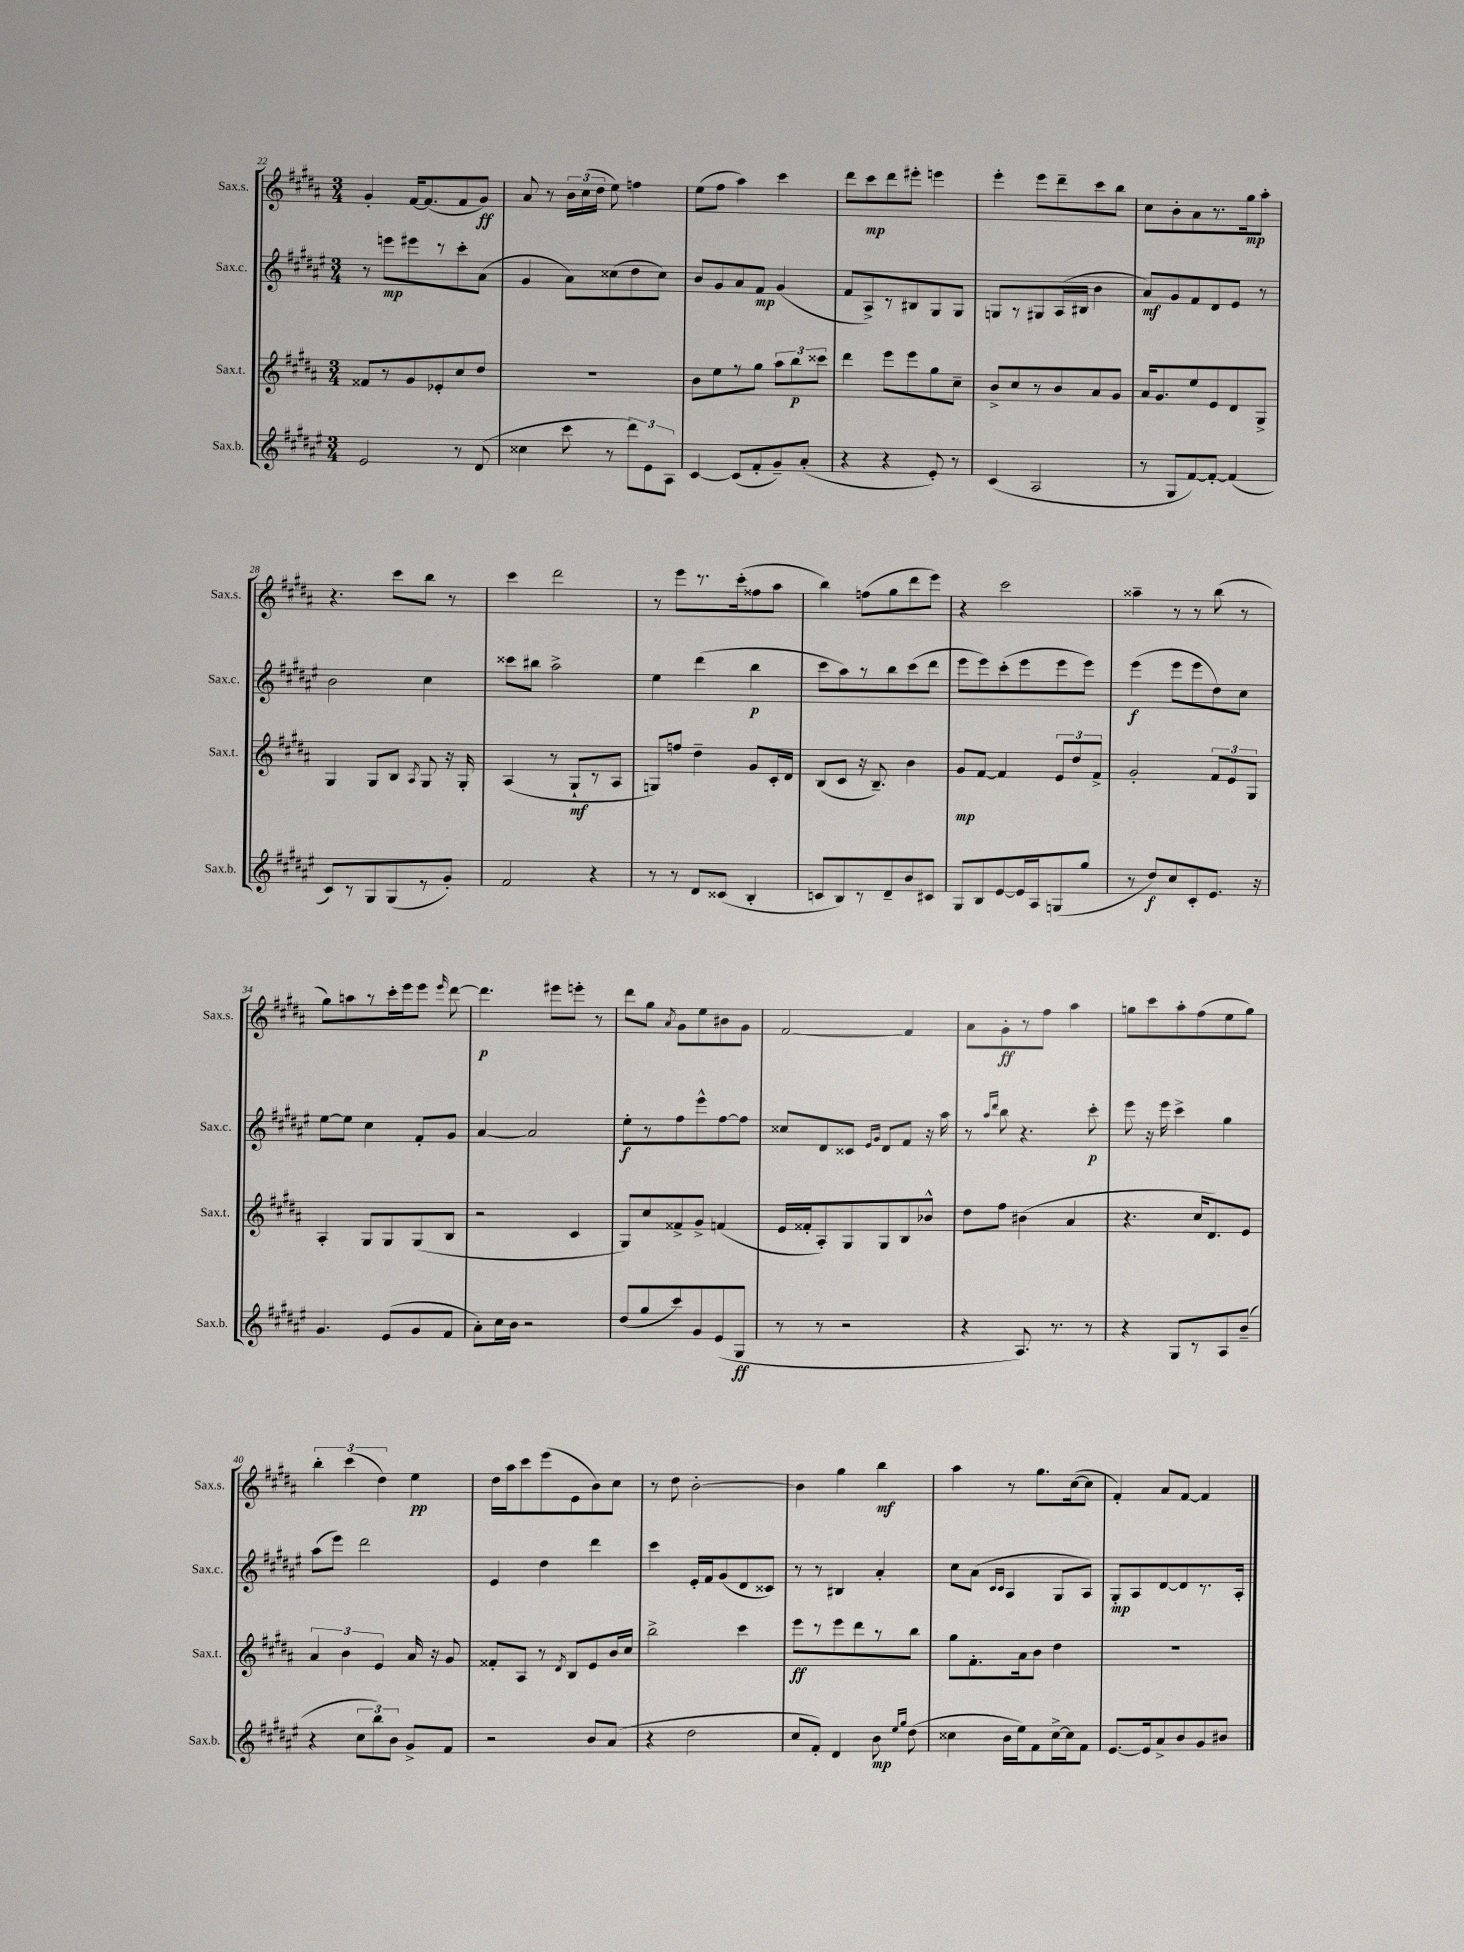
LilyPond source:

<<
\new StaffGroup <<
\new Staff = "s0" \with { instrumentName = "Sax.s." shortInstrumentName = "Sax.s." } {
    \clef treble \key b \major \numericTimeSignature \time 3/4
    \autoBeamOff gis'4-. fis'16[~ fis'8.( fis'8 gis'8]\ff) |
    ais'8 r8 \tuplet 3/2 { b'16[ cis''16( dis''16] } e''8) f''4 |
    e''8[( fis''8] ais''4) cis'''4 |
    dis'''8[ cis'''8\mp dis'''8 eis'''8]-. e'''4 |
    e'''4-. e'''8[ dis'''8-- cis'''8 b''8] |
    cis''8[ b'8-. ais'8 r8. gis''16\mp ais''8]-. |
    r4. cis'''8[ b''8] r8 |
    cis'''4 dis'''2 |
    r8 e'''8[ r8. cis'''16-.( fisis''8 ais''8] |
    b''4) f''8[( gis''8 dis'''8 e'''8]) |
    r4 cis'''2 |
    aisis''4-- r8 r8 b''8( r8 |
    gis''8[) a''8 r8 cis'''16-. e'''16 e'''8] \grace { e'''16 } dis'''8~ |
    dis'''4.\p eis'''8[ e'''8]-. r8 |
    dis'''8[ gis''8] \acciaccatura { ais'8 } gis'8[ e''8 bis'8 gis'8] |
    fis'2~ fis'4 |
    ais'8[ gis'8-.\ff r8 fis''8] ais''4 |
    g''8[ cis'''8 ais''8-. fis''8( e''8 g''8]) |
    \tuplet 3/2 { b''4-. cis'''4( dis''4) } e''4\pp |
    dis''16[ ais''16 cis'''8 e'''8( e'8 b'8) cis''8] |
    r8 dis''8 b'2~-. |
    b'4 gis''4 b''4\mf |
    ais''4 r8 gis''8.[ cis''16~( cis''8] |
    fis'4-.) ais'8[ fis'8]~ fis'4 \bar "|." |
}
\new Staff = "s1" \with { instrumentName = "Sax.c." shortInstrumentName = "Sax.c." } {
    \clef treble \key fis \major \numericTimeSignature \time 3/4
    \autoBeamOff r8 e'''8[\mp eis'''8 r8 cis'''8-. ais'8]( |
    gis'4 ais'8[) cisis''8( dis''8 cisis''8]) |
    b'8[ gis'8 ais'8 fis'8]\mp gis'4( |
    fis'8[ ais8->) r8 bis8 gis8 gis8] |
    g8[ r8 gis8 ais16( bis16] b'4 |
    ais'8[\mf) gis'8 fis'8 dis'8 eis'8] r8 |
    b'2 cis''4 |
    cisis'''8[ bis''8] ais''2-> |
    eis''4 dis'''4( b''4\p |
    cis'''8[ ais''8) r8 b''8 cis'''8( dis'''8] |
    eis'''8[ eis'''8) cis'''8-.( eis'''8 eis'''8 eis'''8]) |
    eis'''4\f( eis'''8[ eis'''8 dis''8) cis''8] |
    eis''8[~ eis''8] cis''4 fis'8[-. gis'8] |
    ais'4~ ais'2 |
    eis''8[-.\f r8 fis''8 eis'''8-^ fis''8~ fis''8] |
    cisis''8[ dis'8 cisis'8] \grace { eis'16[ gis'16] } dis'8[ fis'8] r16 ais''16 |
    r8 \grace { ais''16[ dis'''16] } b''8 r4. cis'''8-.\p |
    eis'''8 r16 eis'''16 cis'''4-> gis''4 |
    ais''8[( eis'''8]) dis'''2 |
    eis'4 dis''4 dis'''4 |
    cis'''4 eis'16[-. fis'16 gis'8( dis'8 cisis'8]) |
    r8 r8 bis4 ais'4-. |
    cis''8[ ais'8]( \grace { cis'16[ cis'16] } ais4 gis8[ ais8]) |
    gis8[-.\mp ais8 dis'8~ dis'8 r8. ais16]-. \bar "|." |
}
\new Staff = "s2" \with { instrumentName = "Sax.t." shortInstrumentName = "Sax.t." } {
    \clef treble \key b \major \numericTimeSignature \time 3/4
    \autoBeamOff fisis'8[ r8 gis'8 ees'8-. cis''8 dis''8] |
    R2. |
    b'8[ e''8 r8 gis''8] \tuplet 3/2 { ais''8[ b''8\p cisis'''8] } |
    dis'''4 e'''8[ e'''8 gis''8 cis''8]-- |
    b'8[-> cis''8 r8 b'8 ais'8 gis'8] |
    ais'16[ gis'8. e''8 e'8 dis'8 gis8]-> |
    gis4 gis8[ b8] \acciaccatura { ais8 } gis8 r16 gis16-. |
    ais4( r8 gis8[-!\mf r8 ais8] |
    g8[) f''8] dis''4-- gis'8[ cis'16-. dis'16] |
    b8[( cis'8] r16 b8.--) b'4 |
    gis'8[\mp fis'8]~ fis'4 \tuplet 3/2 { e'8[ dis''8 fis'8]-> } |
    gis'2-. \tuplet 3/2 { fis'8[ e'8 gis8] } |
    ais4-. gis8[ gis8 gis8( b8] |
    r2 cis'4 |
    gis8[) cis''8 fisis'8-> gis'8]-> f'4( |
    e'16[ fisis'16-. ais8-.) gis8 gis8 b8 bes'8]-^ |
    dis''8[ fis''8] bis'4( ais'4 |
    r4. cis''16[ dis'8.) e'8] |
    \tuplet 3/2 { ais'4 b'4 e'4 } ais'16 r16 gis'8 |
    fisis'8[-. ais8] r8 \acciaccatura { dis'8 } b8[ e'8 b'16 cis''16] |
    b''2-> cis'''4 |
    e'''8[\ff r8 e'''8 dis'''8 r8 b''8] |
    gis''8[ fis'8.-. ais'16 b'8] dis''4 |
    R2. \bar "|." |
}
\new Staff = "s3" \with { instrumentName = "Sax.b." shortInstrumentName = "Sax.b." } {
    \clef treble \key fis \major \numericTimeSignature \time 3/4
    \autoBeamOff eis'2 r8 dis'8( |
    cisis''4 cis'''8 r8 \tuplet 3/2 { dis'''8[) eis'8 ais8] } |
    cis'4~ cis'8[( fis'8-. gis'8--) ais'8]-.( |
    r4 r4 eis'8-.) r8 |
    cis'4( ais2 |
    r8 gis8[ fis'8~) fis'8]~-. fis'4( |
    cis'8[) r8 gis8 gis8( r8 gis'8]-.) |
    fis'2 r4 |
    r8 r8 dis'8[ cisis'8]( b4-. |
    c'8[ b8) r8 dis'8-- b'8 cis'8] |
    gis8[ b8 eis'8~ eis'16 ais16 g8( gis''8] |
    r8 dis''8[\f) cis''8 cis'8-. eis'8.] r16 |
    gis'4. eis'8[( gis'8 fis'8] |
    ais'8[-.) cis''16 b'16] r2 |
    dis''8[( gis''8 cis'''8) gis'8 eis'8( gis8]\ff |
    r8 r8 r2 |
    r4 ais8.) r8. r8 |
    r4 gis8[ r8 ais8 b'8]--( |
    r4 \tuplet 3/2 { cis''8[ b''8) b'8] } gis'8[-> fis'8] |
    r2 b'8[ ais'8]( |
    r4 dis''2 |
    cis''8[ fis'8]-.) dis'4 b'8\mp \grace { eis''16[ gis''16] } dis''8( |
    cisis''4 b'16[ eis''16) fis'8 cisis''16~-> cisis''16 fis'8] |
    eis'8.[~ eis'16 ais'8-> b'8 gis'8 bis'8] \bar "|." |
}
>>
>>
\layout { \context { \Score currentBarNumber = #22 } }
